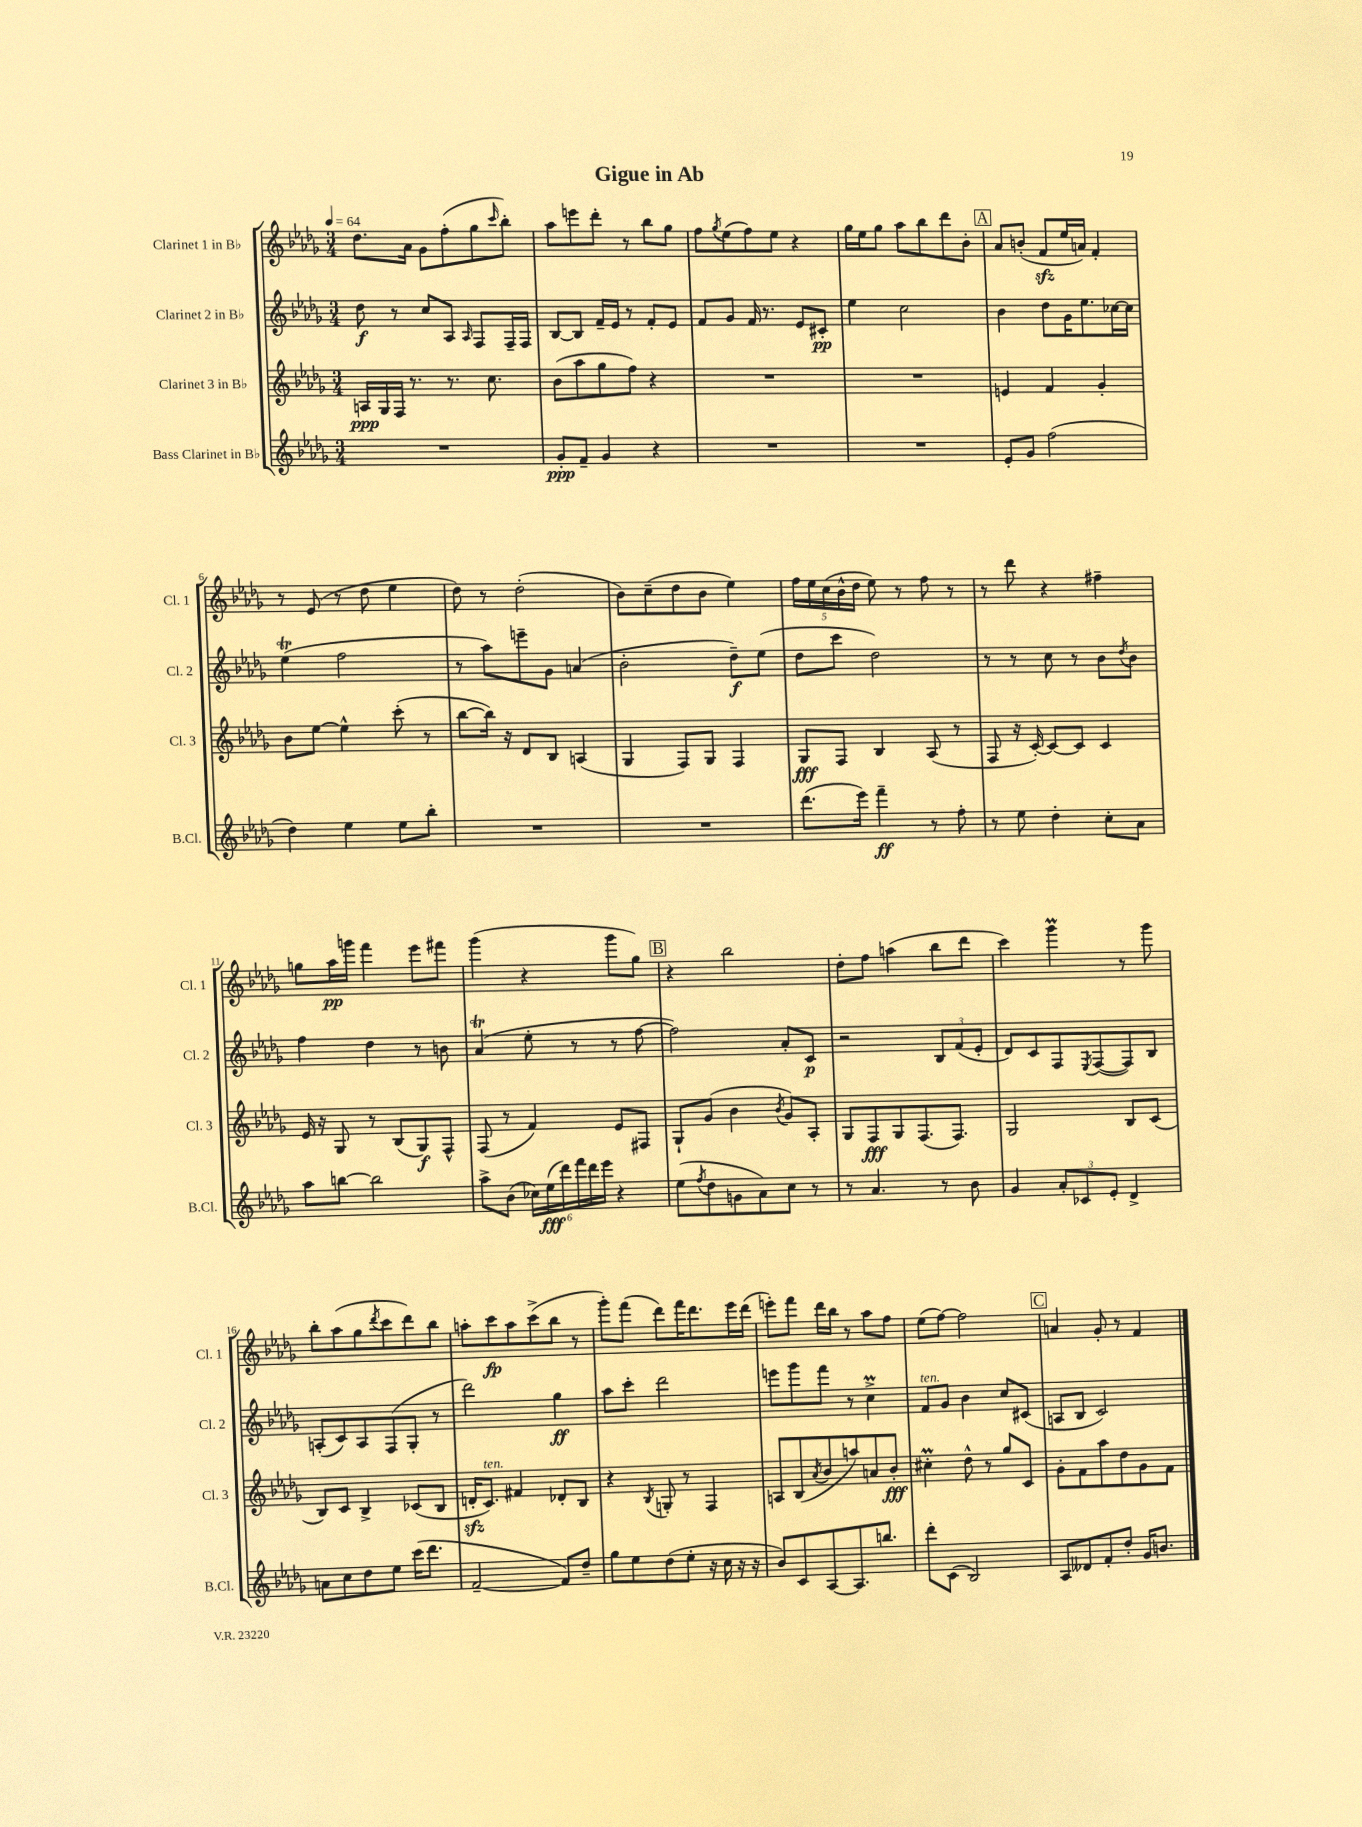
\header { title = "Gigue in Ab" }
<<
\new StaffGroup <<
\new Staff = "s0" \with { instrumentName = "Clarinet 1 in Bb" shortInstrumentName = "Cl. 1" } {
    \clef treble \key des \major \numericTimeSignature \time 3/4 \tempo 4 = 64
    des''8. aes'16 ges'8 f''8-.( ges''8 \grace { c'''16 } bes''8-.) |
    aes''8 e'''8 des'''8-. r8 bes''8 ges''8 |
    f''8 \acciaccatura { ges''8 } ees''8( f''8) ees''8 r4 |
    ges''16 ees''16 ges''8 aes''8 bes''8 des'''8 bes'8-. |
    \mark \markup { \box "A" } aes'8 b'8-.( f'8\sfz ees''16 a'16) f'4-. |
    r8 ees'8( r8 des''8 ees''4 |
    des''8) r8 des''2-.( |
    bes'8) c''8--( des''8 bes'8 ees''4) |
    \tuplet 5/4 { f''16 ees''16 c''16( bes'16-^ des''16 } ees''8) r8 f''8 r8 |
    r8 des'''8 r4 fis''4-- |
    g''8 aes''16\pp g'''16 f'''4 ees'''8 fis'''8 |
    ges'''4( r4 ges'''8 ges''8) |
    \mark \markup { \box "B" } r4 bes''2 |
    des''8-. f''8 a''4( bes''8 des'''8 |
    c'''4) ges'''4\prall r8 ges'''8 |
    bes''8-. aes''8( ges''8 \acciaccatura { des'''8 } c'''8 des'''8) bes''8 |
    a''8-. c'''8\fp a''8 c'''8->( bes''8 r8 |
    ges'''8-.) f'''8( des'''8) f'''16 des'''8. ees'''16 des'''16( |
    e'''8-.) f'''8 des'''16 bes''16 r8 aes''8 f''8 |
    ees''8( f''8~) f''2 |
    \mark \markup { \box "C" } a'4 ges'8-. r8 f'4 \bar "|." |
}
\new Staff = "s1" \with { instrumentName = "Clarinet 2 in Bb" shortInstrumentName = "Cl. 2" } {
    \clef treble \key des \major \numericTimeSignature \time 3/4
    des''8\f r8 c''8 aes8 \grace { aes16 } f8 f16-- f16 |
    bes8~ bes8 f'16-- ees'16 r8 f'8-. ees'8 |
    f'8 ges'8 f'16 r8. ees'8 cis'8-.\pp |
    ees''4 c''2 |
    \mark \markup { \box "A" } bes'4 des''8 ges'16 ees''8. ces''16~ ces''16 |
    ees''4\trill( f''2 |
    r8 aes''8) e'''8-- ges'8 a'4( |
    bes'2-. des''8--\f) ees''8( |
    des''8 c'''8 des''2) |
    r8 r8 c''8 r8 bes'8 \acciaccatura { des''8 } bes'8 |
    f''4 des''4 r8 b'8 |
    aes'4\trill( ees''8-. r8 r8 f''8~ |
    \mark \markup { \box "B" } f''2) aes'8-. c'8\p |
    r2 \tuplet 3/2 { bes8 f'8( ees'8-. } |
    des'8) c'8 f8 \acciaccatura { ees8 } f8~( f8) bes8 |
    a8-.( c'8) a8 f8( ges8-. r8 |
    des'''2) ges''4\ff |
    aes''8 c'''8-. des'''2 |
    e'''8 ges'''8 f'''8 r8 c''4->\prall |
    f'8^\markup { \italic "ten." } ges'8 bes'4 c''8 cis'8( |
    \mark \markup { \box "C" } a8 bes8 c'2) \bar "|." |
}
\new Staff = "s2" \with { instrumentName = "Clarinet 3 in Bb" shortInstrumentName = "Cl. 3" } {
    \clef treble \key des \major \numericTimeSignature \time 3/4
    a16\ppp ges16 f16 r8. r8. c''8. |
    bes'8( aes''8 ges''8 f''8) r4 |
    R2. |
    R2. |
    \mark \markup { \box "A" } e'4 f'4 ges'4-. |
    bes'8 ees''8~ ees''4-^ c'''8-.( r8 |
    bes''8~ bes''16) r16 des'8 bes8 a4( |
    ges4 f8) ges8 f4 |
    ges8\fff f8 bes4 aes8( r8 |
    f8 r16 c'16~-.) c'8~ c'8 c'4 |
    ees'16 r16 ges8 r8 bes8( ges8\f) f8-^ |
    f8( r8 f'4) ees'8 fis8 |
    \mark \markup { \box "B" } ges8-! ges'8( bes'4 \acciaccatura { bes'8 } ges'8) aes8-. |
    ges8 f8\fff ges8 f8.( f8.) |
    ges2 bes8 c'8( |
    bes8) c'8 bes4-> ces'8( bes8 |
    d'16-.\sfz c'8.^\markup { \italic "ten." }) fis'4 des'8-. bes8 |
    r4 \acciaccatura { bes8 } g8-. r8 f4 |
    a8 bes8( \acciaccatura { aes'8 } bes'8 a''8) a'8 bes'8-.\fff |
    cis''4-.\prall des''8-^ r8 ges''8 c'8 |
    \mark \markup { \box "C" } ges'8-. f'8 aes''8 des''8 ges'8 f'8 \bar "|." |
}
\new Staff = "s3" \with { instrumentName = "Bass Clarinet in Bb" shortInstrumentName = "B.Cl." } {
    \clef treble \key des \major \numericTimeSignature \time 3/4
    R2. |
    ges'8-.\ppp f'8-- ges'4 r4 |
    R2. |
    R2. |
    \mark \markup { \box "A" } ees'8-. ges'8 f''2( |
    des''4) ees''4 ees''8 bes''8-. |
    R2. |
    R2. |
    des'''8.( ees'''16) f'''4--\ff r8 f''8-. |
    r8 ees''8 des''4-. c''8-. aes'8 |
    aes''8 b''8~ b''2 |
    aes''8-> bes'8( \tuplet 6/4 { ces''16) ees''16\fff( des'''16) f'''16 des'''16 ees'''16 } r4 |
    \mark \markup { \box "B" } ees''8( \acciaccatura { f''8 } des''8 g'8 aes'8) c''8 r8 |
    r8 aes'4. r8 bes'8 |
    ges'4 \tuplet 3/2 { aes'8-. ces'8 ees'8-. } des'4-> |
    a'8 c''8 des''8 ees''8 c'''16( des'''8. |
    f'2~-- f'8) des''8-- |
    ges''8 ees''8 des''8( ees''8-. r16 c''16 r16 r16 |
    bes'8) c'8 aes8~ aes8. b''8. |
    des'''8-. c'8( bes2) |
    \mark \markup { \box "C" } aes8 deses'8 f'8-. des''8-. ges'16 b'8. \bar "|." |
}
>>
>>
